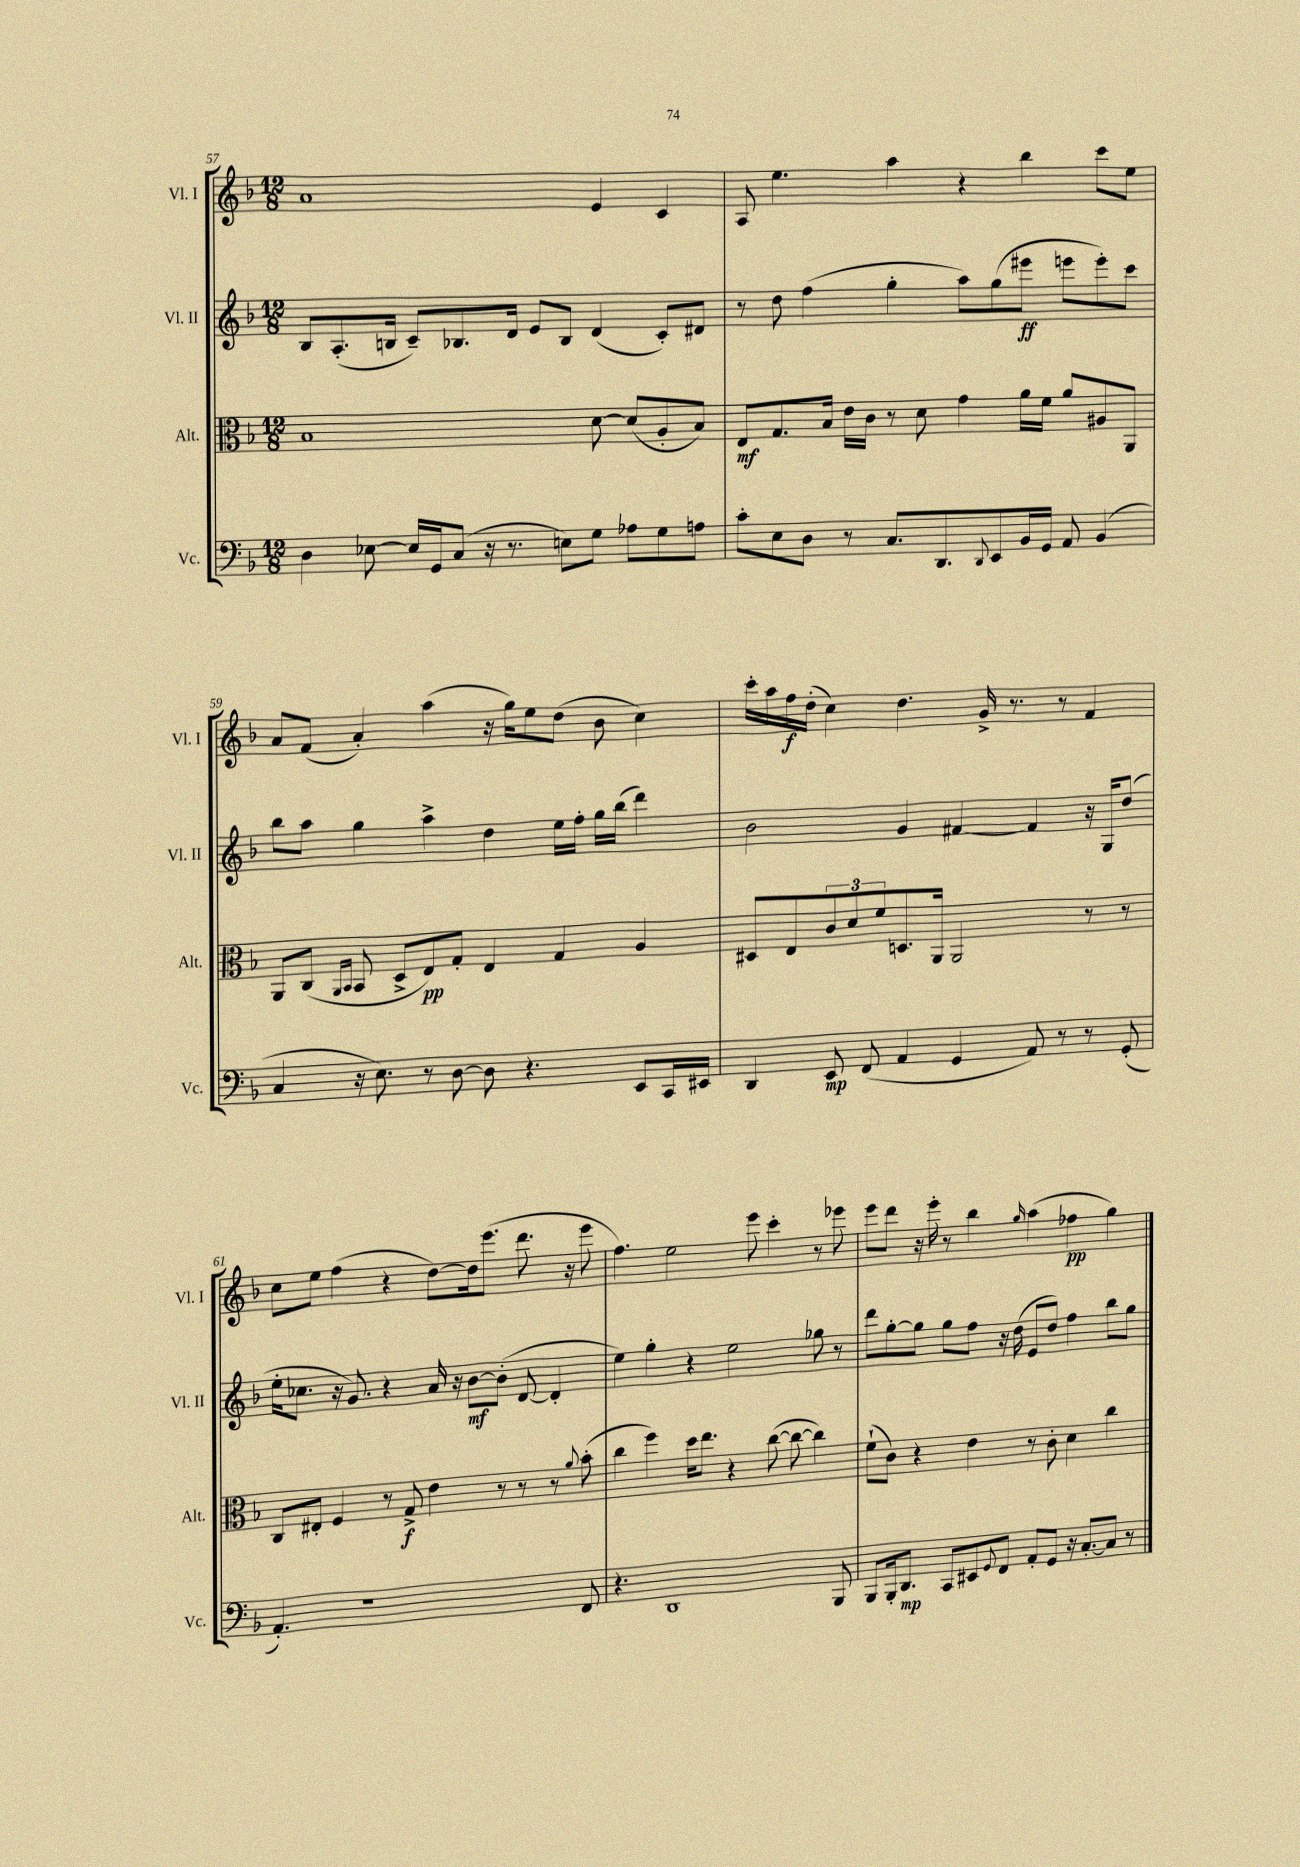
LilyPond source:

<<
\new StaffGroup <<
\new Staff = "s0" \with { instrumentName = "Vl. I" shortInstrumentName = "Vl. I" } {
    \clef treble \key f \major \numericTimeSignature \time 12/8
    a'1 e'4 c'4 |
    a8 e''4. a''4 r4 bes''4 c'''8 e''8 |
    a'8 f'8( a'4-.) a''4( r16 g''16) e''8 d''8( bes'8 c''4) |
    c'''16-. a''16 f''16\f d''16-.( c''4) d''4. g'16-> r8. r8 f'4 |
    c''8 e''8 f''4( r4 d''8~) d''16 e'''8.( d'''8. r16 e'''8 |
    f''4.) e''2 e'''8 c'''4-. r8 ees'''8 |
    e'''8 d'''8 r16 e'''16-. r8 bes''4 \grace { g''16 } a''4( fes''4\pp g''4) \bar "|." |
}
\new Staff = "s1" \with { instrumentName = "Vl. II" shortInstrumentName = "Vl. II" } {
    \clef treble \key f \major \numericTimeSignature \time 12/8
    bes8 a8.-.( b16 c'8--) bes8. d'16 e'8 bes8 d'4( c'8-.) dis'8 |
    r8 d''8 f''4( g''4-. a''8) g''8( eis'''8\ff e'''8 e'''8-.) c'''8 |
    bes''8 a''8 g''4 a''4-> d''4 e''16 f''16-. g''16 bes''16( d'''4) |
    bes'2 g'4 fis'4~ fis'4 r16 g16 d''8( |
    e''16-. ces''8. r16 g'8.) r4 a'16 r16 bes'8~\mf bes'8-.( d'8~ d'4-. |
    e''4) g''4-. r4 e''2 ges''8 r8 |
    d'''8 g''8~-. g''8 g''8 f''8 r16 d''16( e'8 d''8) f''4 bes''8 g''8 \bar "|." |
}
\new Staff = "s2" \with { instrumentName = "Alt." shortInstrumentName = "Alt." } {
    \clef alto \key f \major \numericTimeSignature \time 12/8
    bes1 d'8~ d'8( a8-. bes8) |
    e8\mf g8. bes16 e'16 c'16 r8 d'8 g'4 a'16 f'16 a'8 ais8 a,8 |
    a,8 c8( \grace { a,16 bes,16 } bes,8 d8-> e8\pp) g8-. e4 g4 a4 |
    dis8 e8 \tuplet 3/2 { c'8 d'8 f'8 } d8. a,16 a,2 r8 r8 |
    c8 eis8-. f4 r8 g8->\f e'4 r8 r8 r8 \appoggiatura { a'8 } bes'8-.( |
    c''4 f''4) d''16 e''8. r4 c''8~( c''8~ c''4) |
    f'8-!( c'8) r4 e'4 r8 c'8-. d'4 c''4 \bar "|." |
}
\new Staff = "s3" \with { instrumentName = "Vc." shortInstrumentName = "Vc." } {
    \clef bass \key f \major \numericTimeSignature \time 12/8
    d4 ees8~ ees16 g,16 c8( r16 r8. e8) g8 aes8 g8 a8 |
    c'8-. e8 d8 r8 c8. d,8. \appoggiatura { d,8 } e,8 bes,16 g,16 a,8 bes,4( |
    c4 r16 e8.) r8 d8~ d8 r4. e,8 c,16 eis,16 |
    d,4 e,8\mp f,8( a,4 g,4 a,8) r8 r8 g,8-.( |
    a,4.-.) r1 f,8 |
    r4. d,1 bes,,8 |
    bes,,8 bes,,16-. d,8.\mp c,8 eis,8 \appoggiatura { g,8 } f,8 a,8-. g,8 r16 c8.~-. c8 r8 \bar "|." |
}
>>
>>
\layout { \context { \Score currentBarNumber = #57 } }
